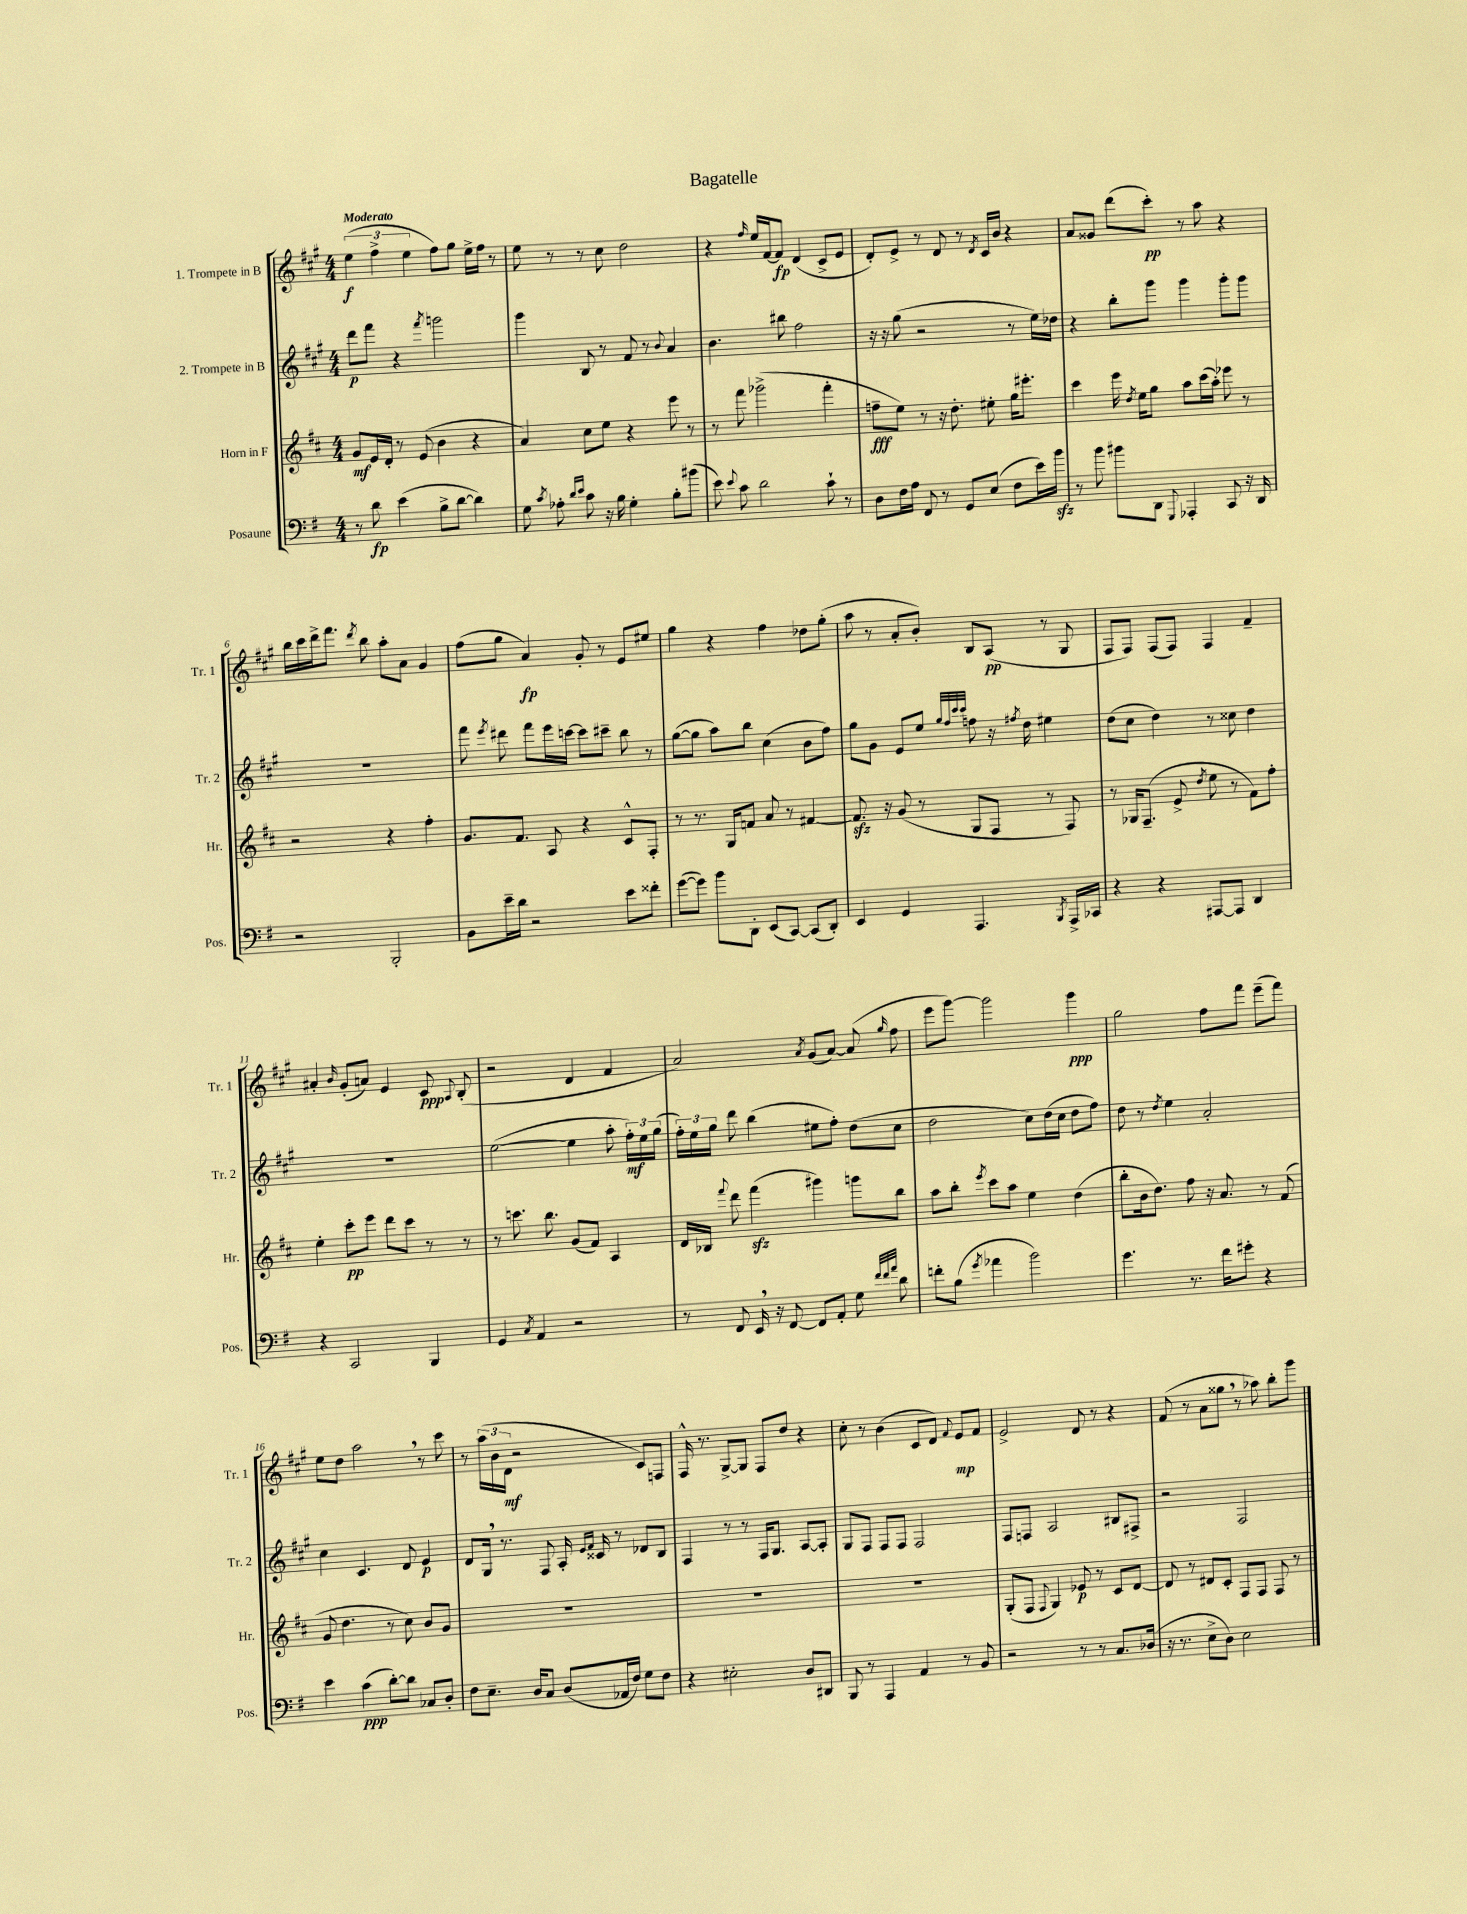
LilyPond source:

\header { title = "Bagatelle" }
<<
\new StaffGroup <<
\new Staff = "s0" \with { instrumentName = "1. Trompete in B" shortInstrumentName = "Tr. 1" } {
    \clef treble \key a \major \numericTimeSignature \time 4/4 \tempo "Moderato"
    \autoBeamOff \tuplet 3/2 { e''4\f( fis''4-> e''4 } fis''8[) gis''8] e''16[-> fis''16] r8 |
    e''8 r8 r8 cis''8 d''2 |
    r4 \grace { fis''16 } e''16[ fis'16~ fis'8]\fp d'4( cis'8[-> e'8] |
    d'8[-.) e'8]-> r8 d'8 r8 \acciaccatura { d'8 } cis'16[ b'16] r4 |
    a'8[ gisis'8] d'''8[( cis'''8]-.\pp) r8 a''8 r4 |
    b''16[ cis'''16 d'''16-> fis'''8.] \acciaccatura { d'''8 } b''8 a''8[-. a'8] gis'4 |
    fis''8[( gis''8] a'4\fp) gis'8-. r8 e'8[ eis''8] |
    gis''4 r4 fis''4 des''8[ gis''8]-.( |
    a''8 r8 a'8[-. b'8]-.) b8[ a8]\pp( r8 gis8 |
    fis8[ fis8]) fis8[( fis8]) fis4 fis'4-- |
    ais'4-. \grace { b'16 } gis'8[-.( a'8]) e'4 cis'8\ppp \appoggiatura { a8 } b8-.( |
    r2 d'4 fis'4 |
    a'2) \acciaccatura { a'8 } gis'8[( a'8]~) a'8( \grace { gis''16 } fis''8 |
    e'''8[ gis'''8]~) gis'''2 gis'''4\ppp |
    gis''2 fis''8[ fis'''8] e'''8[--( fis'''8]) |
    e''8[ d''8] a''2 \breathe r8 cis'''8 |
    r8 \tuplet 3/2 { a''16[( b'16 d'16]\mf } r2 cis'8[) f8] |
    fis16-^ r8. gis8[~-> gis8] fis8[ d''8] r4 |
    cis''8-. r8 b'4( cis'8[ d'8]) \appoggiatura { fis'8 } e'8[\mp fis'8] |
    e'2-> d'8 r8 r4 |
    fis'8( r8 a'8[ gisis''8] \breathe r8 aes''8) b''8[-. gis'''8] \bar "|." |
}
\new Staff = "s1" \with { instrumentName = "2. Trompete in B" shortInstrumentName = "Tr. 2" } {
    \clef treble \key a \major \numericTimeSignature \time 4/4
    \autoBeamOff d'''8[\p fis'''8] r4 \acciaccatura { fis'''8 } g'''2 |
    gis'''4 b8 r8 fis'8 r8 \appoggiatura { b'8 } a'4 |
    b'4. bis''8 fis''2 |
    r16 r16 gis''8( r2 r8 e''16[) des''16] |
    r4 b''8[-. gis'''8] gis'''4 gis'''8[-. gis'''8] |
    R1 |
    fis'''8 \acciaccatura { e'''8 } dis'''8 fis'''8[ e'''16 c'''16]~ c'''8[ cis'''8]-- b''8 r8 |
    gis''8[~( gis''8] a''8[) b''8] cis''4( b'8[ fis''8]) |
    gis''8[ gis'8] e'8[ e''8] \grace { gis''32[ fis''32 cis'''32 cis'''32] } f''8 r16 \acciaccatura { fis''8 } d''16 eis''4 |
    d''8[( cis''8] d''4) r8 cisis''8 d''4 |
    R1 |
    e''2~( e''4 a''8-. \tuplet 3/2 { fis''16[-.\mf) e''16 gis''16]( } |
    \tuplet 3/2 { fis''16[-.) e''16 gis''16] } d'''8 b''4( eis''8[ fis''8]-.) d''8[( cis''8] |
    d''2 cis''8[) d''16( cis''16] d''8[ fis''8]) |
    d''8 r8 \acciaccatura { d''8 } e''4 a'2-. |
    cis''4 cis'4. d'8 e'4\p |
    d'8[ gis16] \breathe r8. fis8 a16-. \grace { e'16[ fis'16] } cisis'16 r8 des'8[ b8] |
    fis4 r8 r8 fis16[ gis8.] a8[~ a8]-. |
    gis8[ fis8] fis8[ fis8] fis2 |
    fis8[ f8] a2 bis8[ fis8]-> |
    r2 fis2 \bar "|." |
}
\new Staff = "s2" \with { instrumentName = "Horn in F" shortInstrumentName = "Hr." } {
    \clef treble \key d \major \numericTimeSignature \time 4/4
    \autoBeamOff g'8[\mf e'16 d'16]-. r8 e'8( b'4 r4 |
    a'4) cis''8[ e''8] r4 e'''8 r8 |
    r8 fis'''8 ges'''2->( fis'''4-. |
    f''8[--\fff e''8]) r8 r16 d''8.-. eis''8-. g''16[ eis'''8.]-. |
    cis'''4 e'''16 \acciaccatura { d''8 } e''16[ g''8] a''8[ cis'''16( a''16]-.) ees'''8 r8 |
    r2 r4 fis''4-. |
    g'8.[ fis'8.] a8 r4 cis'8[-^ fis8]-. |
    r8 r8. g16[ f'8] a'8 r8 fis'4~ |
    fis'8.\sfz r16 g'8( r8 g8[ fis8] r8 fis8) |
    r8 ges16[ fis8.]--( e'8-> \acciaccatura { d''8 } e''8 r8 fis'8[) fis''8]-. |
    e''4-. cis'''8[-.\pp e'''8] d'''8[ cis'''8] r8 r8 |
    r8 c'''8. b''8. g'8[( fis'8]) a4 |
    d'16[ bes16] \appoggiatura { fis'''8 } d'''8 fis'''4\sfz( gis'''4) g'''8[ b''8] |
    a''8[ b''8]-. \acciaccatura { e'''8 } cis'''8[ a''8] e''4 d''4( |
    b''8[-. b'16 d''8.]) fis''8 r16 a'8. r8 fis'8( |
    g'8 d''4. r8 cis''8) b'8[ g'8] |
    R1 |
    R1 |
    R1 |
    g8[-.( fis8] \appoggiatura { fis8 } g4) ees'8\p r8 cis'8[ d'8]~ |
    d'8 r8 dis'8[ cis'8]-. fis8[ fis8] fis8 r8 \bar "|." |
}
\new Staff = "s3" \with { instrumentName = "Posaune" shortInstrumentName = "Pos." } {
    \clef bass \key g \major \numericTimeSignature \time 4/4
    \autoBeamOff r8 d'8\fp e'4( b8[-> d'8]~ d'4) |
    g8 \acciaccatura { c'8 } aes8-. \grace { d'16[ e'16] } c'8 r16 b16 g4-. b8[-. bis'8]( |
    e'8) \appoggiatura { e'8 } c'8 d'2 c'8-! r8 |
    d8[ fis16 a16] fis,8 r8 g,8[ e8]( fis8[ e'16) b'16]\sfz |
    r8 b'8 bis'8[ d,8] \appoggiatura { g,,8 } aes,,4-. c,8 r16 d,16 |
    r2 b,,2-. |
    b,8[ e'16-- d'16] r2 e'8[ fisis'8]-. |
    g'8[~( g'8]) b'8[ d,8]-. e,8[( c,8]~) c,8[( d,8]-.) |
    e,4 g,4 a,,4. \acciaccatura { b,,8 } a,,16[-> ces,16] |
    r4 r4 ais,,8[~ ais,,8] d,4 |
    r4 c,2 b,,4 |
    g,4 \acciaccatura { c8 } a,4 r2 |
    r8 fis,8 e,16 \breathe r16 fis,8~ fis,8[ a,8]-. g8 \grace { fis'32[ fis'32 a'32] } d'8 |
    f'8[-. b8]( \acciaccatura { g'8 } aes'4 b'2) |
    g'4. r8. fis'16[ gis'8]-. r4 |
    e'4 c'4\ppp( d'8[~-.) d'8] ces8[ d8]-. |
    fis8[ e8.]-- d16[ c8] d8[( aes,16 fis16]) g8[ fis8] |
    r4 eis2-. d8[ dis,8] |
    b,,8 r8 a,,4 a,4 r8 b,8 |
    r2 r8 r8 c8.[ des16]( |
    r16 r8. e8[-> d8]) e2 \bar "|." |
}
>>
>>
